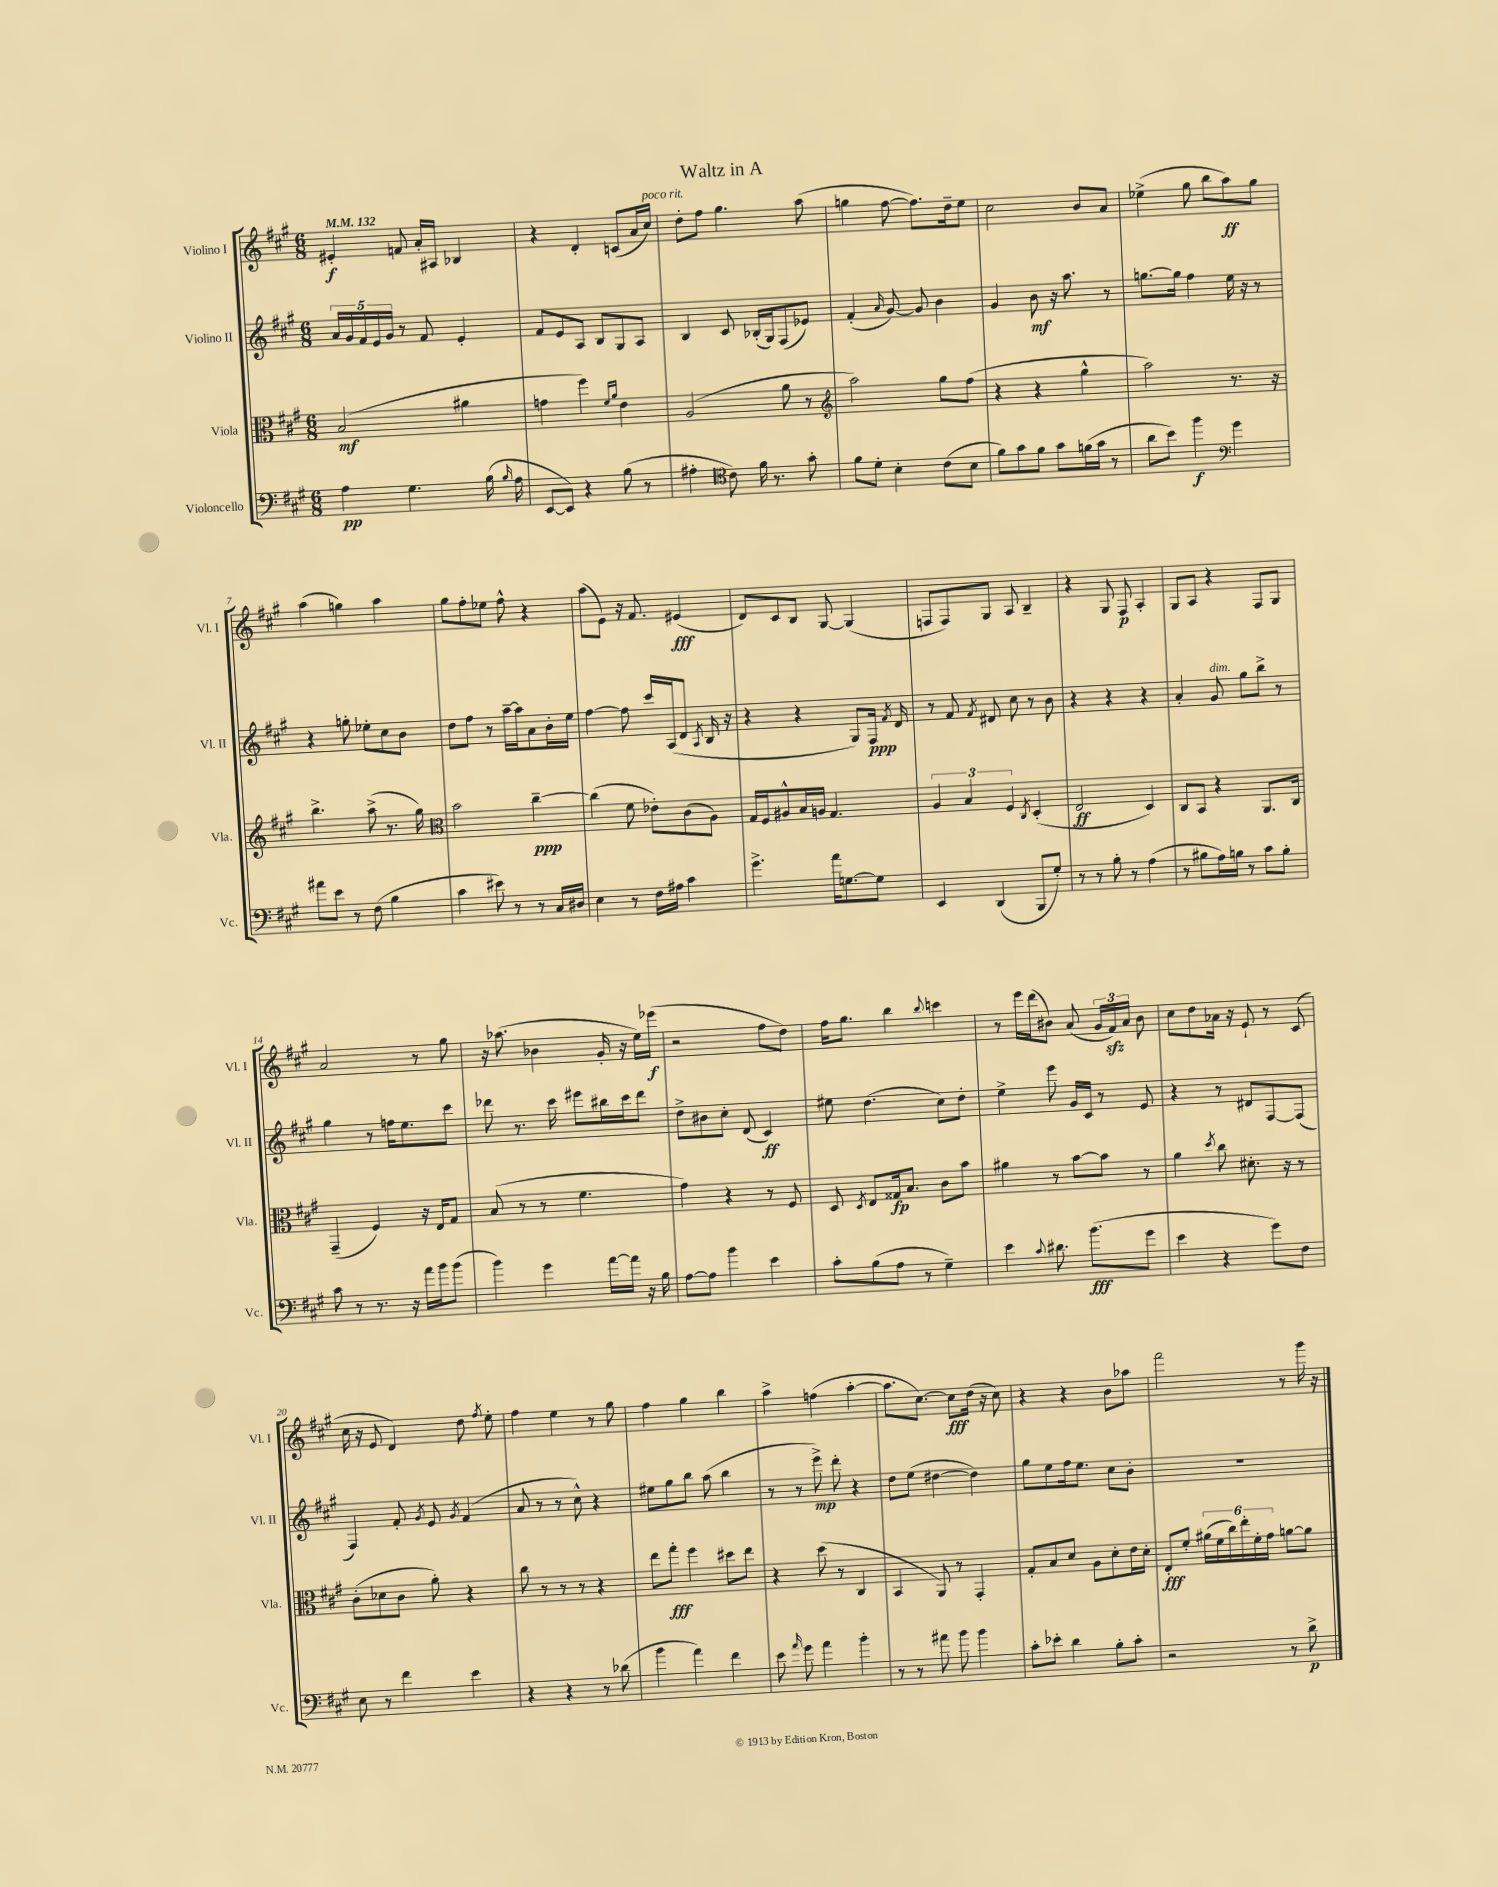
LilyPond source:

\header { title = "Waltz in A" }
<<
\new StaffGroup <<
\new Staff = "s0" \with { instrumentName = "Violino I" shortInstrumentName = "Vl. I" } {
    \clef treble \key a \major \numericTimeSignature \time 6/8 \tempo 4 = 132
    \autoBeamOff eis'4-.\f f'8 a'16[-. ais16] bes4 |
    r4 d'4-. c'8[( a'16 cis''16]^\markup { \italic "poco rit." }) |
    d''8[-. fis''8] gis''4. a''8( |
    g''4 fis''8~ fis''8.[) d''16-- e''8] |
    cis''2 b'8[ a'8] |
    ees''4->( gis''8 b''8[ a''8\ff) gis''8] |
    a''4( g''4) a''4 |
    gis''8[ fis''8-. ees''8] fis''8-^ r4 |
    a''8[( e'8]) r16 fis'8. eis'4\fff( |
    d'8[) cis'8 b8] gis8~ gis4( |
    f8[ f8) gis8] a8 b4-- |
    r4 gis8 fis8\p a4-. |
    gis8[ a8] r4 fis8[ gis8] |
    a'2 r8 gis''8 |
    r16 aes''8.( bes'4 gis'16-. r16 e''16[) ees'''16]\f( |
    r2 fis''8[ d''8]) |
    fis''16[ gis''8.] b''4 \appoggiatura { b''8 } c'''4 |
    r8 e'''16[ d'''16( bis'8]) a'8( \tuplet 3/2 { gis'16[ fis'16\sfz) a'16] } bis'8 |
    cis''8[ d''8 aes'16] r16 e'8-! r8 cis'8( |
    cis''16 r16 e'8 d'4) d''8 \acciaccatura { fis''8 } e''8-. |
    fis''4 e''4 r8 gis''8 |
    fis''4 gis''4 b''4 |
    a''4-> f''4( a''4~-. |
    a''8.[ cis''8.]~) cis''8[\fff d''16]( r16 cis''8) |
    r4 r4 b'8[ aes''8] |
    fis'''2 r8 gis'''16 r16 \bar "|." |
}
\new Staff = "s1" \with { instrumentName = "Violino II" shortInstrumentName = "Vl. II" } {
    \clef treble \key a \major \numericTimeSignature \time 6/8
    \autoBeamOff \tuplet 5/4 { a'16[ gis'16 fis'16 e'16 gis'16] } r8 fis'8 e'4-. |
    fis'8[ e'8 a8] b8[ gis8 a8] |
    b4 cis'8 bes16[-.( gis16) fis8( ees'8]) |
    fis'4-.( \grace { a'16 } gis'8~) gis'8 b'4 |
    gis'4 b'8\mf r16 a''8. r8 |
    g''8.[~ g''16] fis''4 e''16 r16 r8 |
    r4 g''8-. ees''8[-. cis''8 b'8] |
    d''8[ fis''8] r8 a''16[~-- a''16 a'8 b'16-. e''16] |
    fis''4~ fis''8 cis'''16[ a16( d'8] \acciaccatura { a8 } b16 r16 |
    r4 r4 gis8[) fis16]\ppp \acciaccatura { fis'8 } d'16 |
    r8 fis'8 \acciaccatura { fis'8 } dis'8 cis''8 r8 b'8 |
    r4 r4 r4 |
    a'4-. gis'8^\markup { \italic "dim." } gis''8[ b''8]-> r8 |
    gis''4 r8 f''16[ e''8. cis'''8] |
    des'''8 r8. cis'''16 eis'''8[ bis''16 cis'''16 des'''8] |
    d''8[-> bis'8 cis''8]-. d'8( cis'4\ff) |
    eis''8 d''4.( cis''8[) d''8]-. |
    e''4-> e'''8 gis'16[ cis'16] r8 e'8 |
    r4 r8 dis'8[ fis8~ fis8]( |
    fis4) fis'8-. \acciaccatura { gis'8 } e'8 \acciaccatura { gis'8 } fis'4( |
    a'8 r8 r8 cis''8-^) r4 |
    eis''8[ gis''8 b''8] a''8( b''4 |
    r8 r8 e'''8->\mp) d'''8-. r4 |
    d''8[ e''8]( dis''4~ dis''4) |
    gis''8[ e''8 fis''16 e''8.] cis''8[ b'8]-. |
    R2. \bar "|." |
}
\new Staff = "s2" \with { instrumentName = "Viola" shortInstrumentName = "Vla." } {
    \clef alto \key a \major \numericTimeSignature \time 6/8
    \autoBeamOff b2\mf( ais'4 |
    g'4 fis''4) \grace { fis'16[ a'16] } e'4 |
    a2( a'8 r8 |
    \clef treble a''2) gis''8[ fis''8]( |
    r4 r4 gis''4-^ |
    a''2) r8. r16 |
    b''4.-> a''8->( r8. gis''16) |
    \clef alto b'2 cis''4~--\ppp |
    cis''4( fis'8 ees'8[-.) cis'8( a8]) |
    gis16[ fis16 ais8-^ b16 a16] gis4. |
    \tuplet 3/2 { a4 b4 fis4 } \acciaccatura { cis8 } d4-.( |
    e2\ff d4) |
    cis8[ b,8] r4 a,8.[ cis16] |
    gis,4--( fis4) r16 e16[ gis8] |
    b8( r8 r8 fis'4. |
    gis'4) r4 r8 fis8 |
    d8 \acciaccatura { d8 } e8[ gisis16\fp b8.] cis'8[ b'8] |
    ais'4 r8 b'8[~ b'8] r8 |
    a'4 \acciaccatura { d''8 } cis''8 dis'8.-. r16 r8 |
    cis'8[-.( des'8 cis'8] a'8-.) r4 |
    cis''8 r8 r8 r8 r4 |
    e''8[ gis''8]-.\fff fis''4 dis''8[ e''8] |
    r4 d''8( r8 cis4 |
    b,4 a,8) r8 gis,4-. |
    gis8[-. b8 d'8] a8[ d'8-. e'16 d'16]-. |
    e8[-.\fff fis'8]-. \tuplet 6/4 { ais'16[( fis'16 cis''16) e''16-. fis'16-. gis'16] } a'8[~ a'8] \bar "|." |
}
\new Staff = "s3" \with { instrumentName = "Violoncello" shortInstrumentName = "Vc." } {
    \clef bass \key a \major \numericTimeSignature \time 6/8
    \autoBeamOff a4\pp gis4. b16( \grace { b16 } a16 |
    e,8[~ e,8]) r4 b8( r8 |
    ais4-. \clef tenor cis'8) fis'16 r8. gis'8-. |
    fis'8[ d'8]-. b4-. cis'8[( b8] |
    fis'8[) gis'8 fis'8] gis'8[ f'16( gis'16] r8 |
    a'8[ b'8]) fis''4\f \clef bass gis'4 |
    ais'8[ e'8] r8 fis8( b4 |
    cis'4 eis'8) r8 r8 cis16[ dis16] |
    e4 r8 fis16[ ais16] cis'4 |
    gis'4.-> a'16[ g8.~ g8] |
    e,4 d,4( b,,8[ gis8]-.) |
    r8 r8 b8-. r8 a4( |
    r8 bis8[ a16) b16] r8 cis'8[ b8]-. |
    cis'8 r8 r8. r16 a'16[ b'16 b'8]( |
    b'4) gis'4 a'16[~ a'16] r16 b16 |
    a8[~ a8] b'4 e'4 |
    cis'8[-. b8( a8] r8 gis4--) |
    e'4 \appoggiatura { cis'8 } dis'8. b'8.[\fff( gis'8] |
    e'4 r4 gis'8[) fis8] |
    e8 r8 fis'4 e'4 |
    r4 r4 r8 des'8( |
    b'4 a'4) fis'4 |
    e'8 \grace { a'16 } gis'8 a'4 b'4-. |
    r8 r8 ais'8 b'8 b'4 |
    cis'8[-. ees'8]-. d'4 b8[-. cis'8]-. |
    r2 r8 d'8->\p \bar "|." |
}
>>
>>
